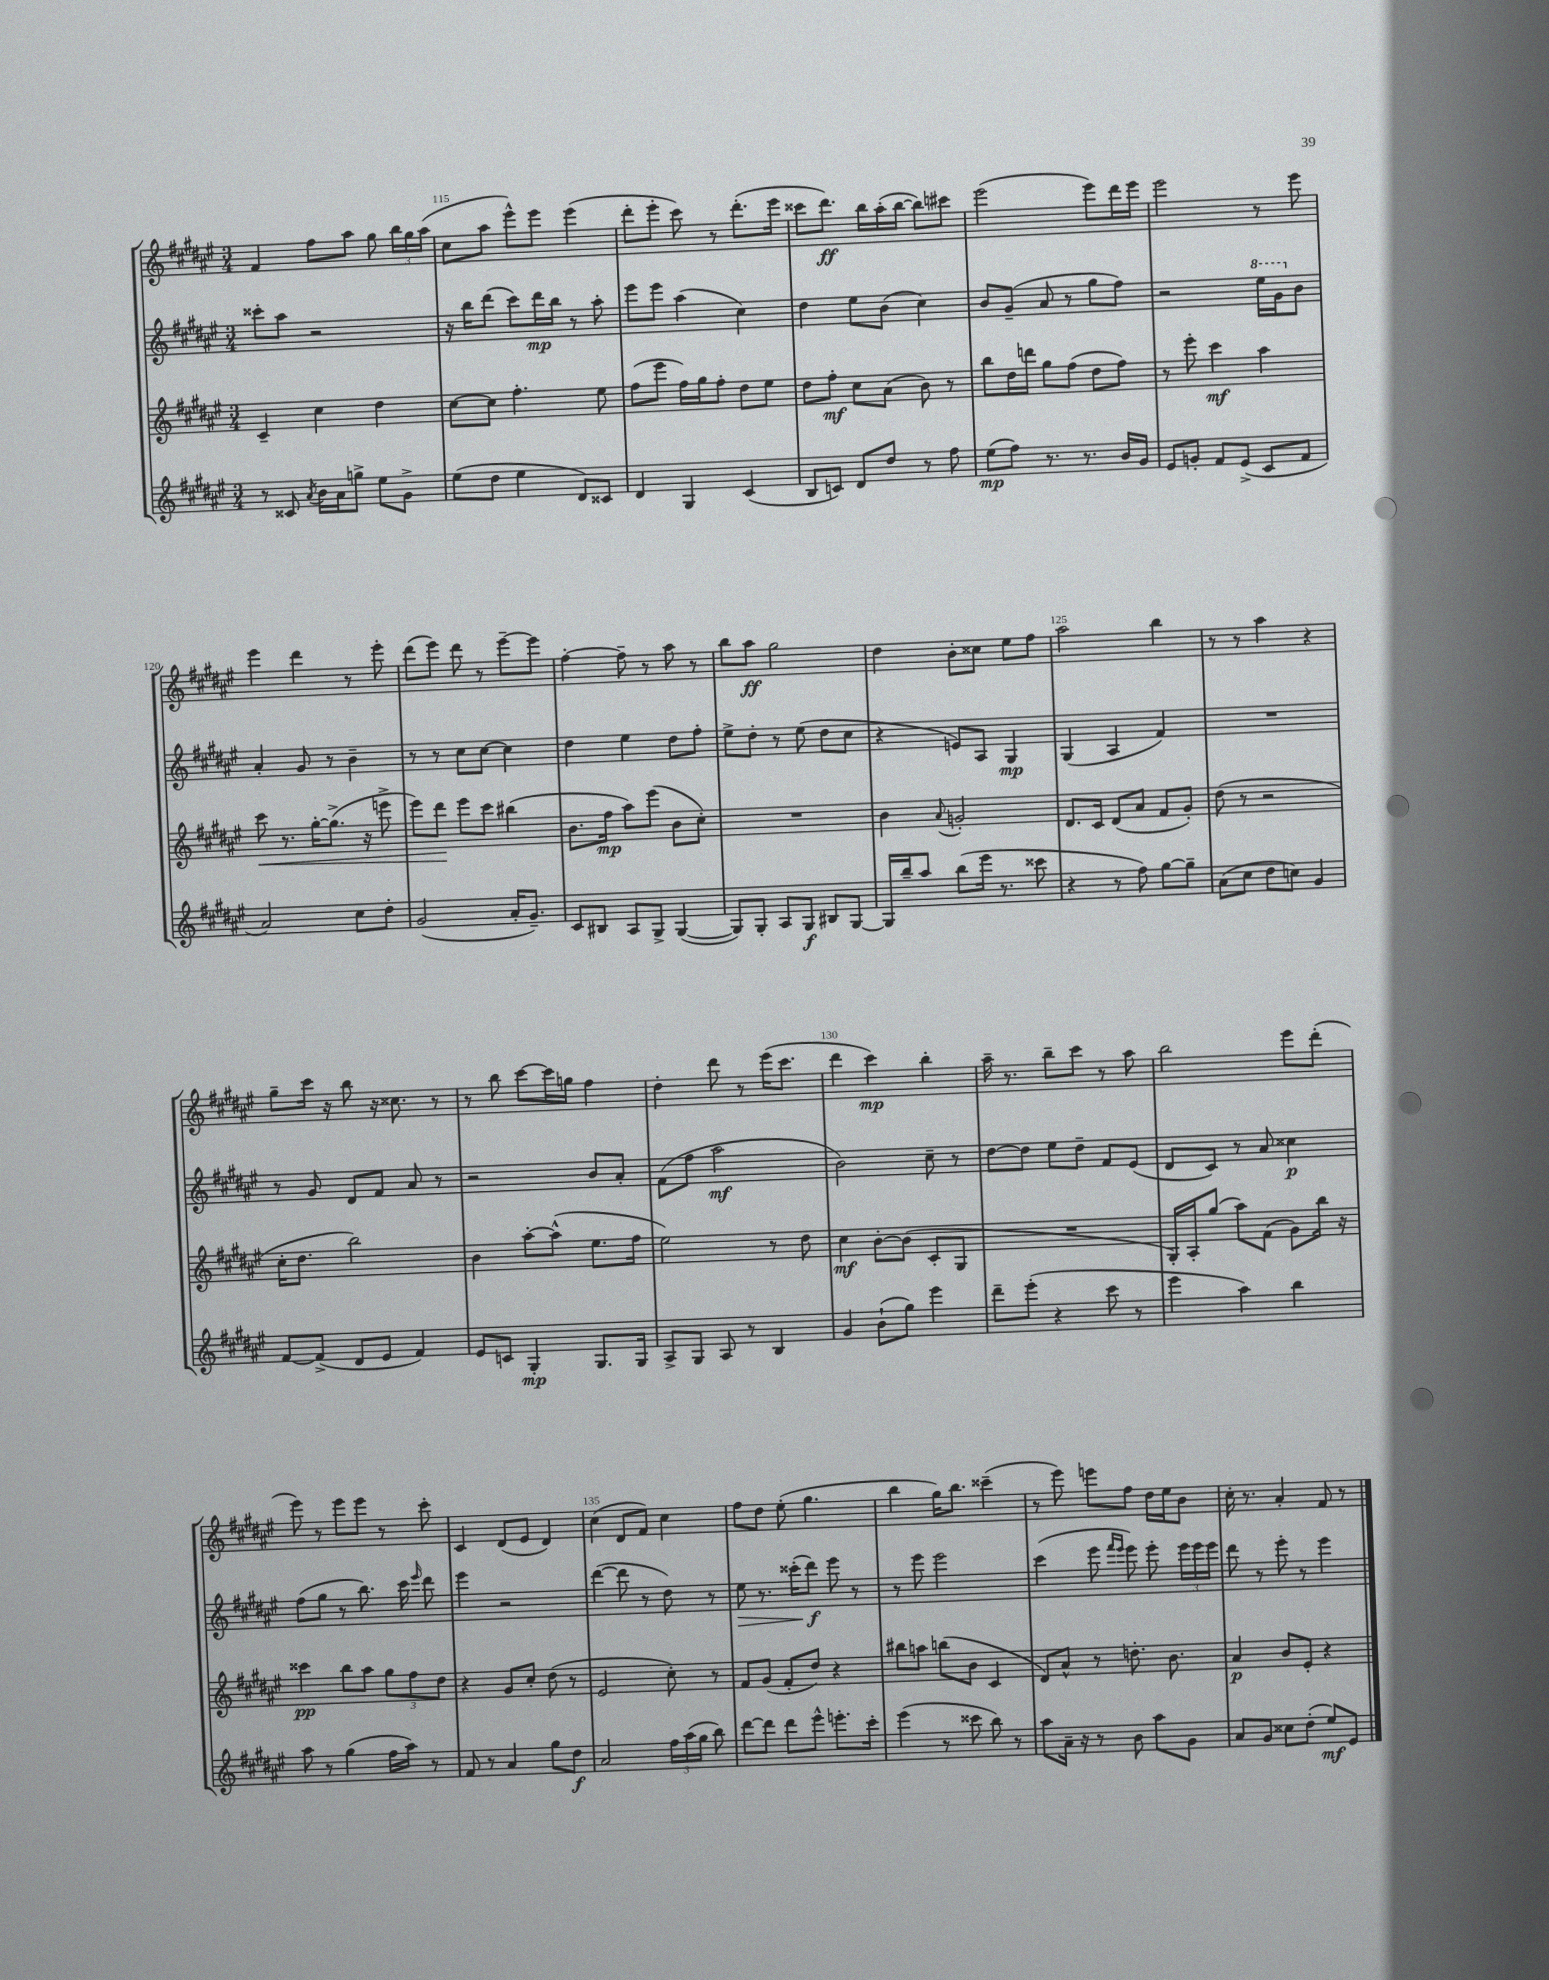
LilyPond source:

<<
\new StaffGroup <<
\new Staff = "s0" {
    \clef treble \key fis \major \numericTimeSignature \time 3/4
    \autoBeamOff fis'4 fis''8[ ais''8] gis''8 \tuplet 3/2 { b''16[ gis''16 ais''16]( } |
    cis''8[ ais''8] eis'''8[-^) eis'''8] eis'''4( |
    dis'''8[-. eis'''8]-. cis'''8) r8 dis'''8.[-.( eis'''16] |
    cisis'''8[ dis'''8.]\ff) b''16[ ais''16-.( b''16]~ b''8[) cis'''8] |
    eis'''2( eis'''8[) dis'''16 eis'''16] |
    eis'''2 r8 eis'''8 |
    eis'''4 dis'''4 r8 eis'''8-. |
    dis'''8[( eis'''8]) dis'''8 r8 eis'''8[~-- eis'''8] |
    fis''4~-. fis''8-- r8 ais''8 r8 |
    b''8[ ais''8]\ff gis''2 |
    dis''4 b'8[-. cisis''8] eis''8[ fis''8] |
    ais''2 b''4 |
    r8 r8 ais''4 r4 |
    gis''8[-- cis'''16] r16 b''8 r16 cisis''8. r8 |
    r8 b''8 cis'''8[~ cis'''16 g''16] fis''4 |
    dis''4-. dis'''8 r8 eis'''16[( cis'''8.] |
    dis'''4 cis'''4\mp) b''4-. |
    ais''16-- r8. b''8[-- cis'''8] r8 ais''8 |
    b''2 eis'''8[ dis'''8]-.( |
    eis'''8) r8 eis'''8[ eis'''8] r8 cis'''8-. |
    cis'4 dis'8[( eis'8] dis'4) |
    cis''4( dis'8[ fis'8]) cis''4 |
    fis''8[ dis''8] eis''8-.( gis''4. |
    b''4 gis''16[) b''8.] cisis'''4--( |
    r8 eis'''8) e'''8[ fis''8] dis''16[ eis''16 b'8] |
    cis''16-. r8. ais'4-. fis'8 r8 \bar "|." |
}
\new Staff = "s1" {
    \clef treble \key fis \major \numericTimeSignature \time 3/4
    \autoBeamOff cisis'''8[-. ais''8] r2 |
    r16 b''16[ dis'''8]( cis'''8[) dis'''16\mp b''16] r8 ais''8-. |
    eis'''8[ eis'''8] ais''4( cis''4) |
    dis''4 eis''8[ b'8]( cis''4) |
    b'8[ gis'8]--( ais'8 r8 gis''8[ fis''8]) |
    r2 \ottava #1 eis'''16[ gis''16 \ottava #0 b'8] |
    ais'4-. gis'8 r8 b'4-- |
    r8 r8 cis''8[ cis''8]~ cis''4 |
    dis''4 eis''4 dis''8[ fis''8]-. |
    eis''8[-> dis''8]-. r8 eis''8( dis''8[ cis''8] |
    r4 e'8[) ais8] gis4\mp |
    gis4( ais4 fis'4) |
    R2. |
    r8 gis'8 dis'8[ fis'8] ais'8 r8 |
    r2 b'8[ ais'8]-. |
    fis'8[( fis''8] ais''2\mf |
    b'2) cis''8-- r8 |
    dis''8[~ dis''8] eis''8[ dis''8]-- fis'8[ eis'8]( |
    dis'8[ cis'8]) r8 ais'8 cisis''4\p |
    fis''8[( gis''8] r8 b''8.) cis'''16 \grace { eis'''16 } dis'''8 |
    eis'''4 r2 |
    dis'''4~( dis'''8 r8 dis''8) r8 |
    eis''8\> r8. cisis'''16[-.( dis'''8]\f\!) eis'''8 r8 |
    r8 eis'''8 eis'''2 |
    cis'''4( eis'''8 \grace { fis'''16[ eis'''16] } eis'''8) eis'''8-. \tuplet 3/2 { eis'''16[ eis'''16 eis'''16] } |
    dis'''8 r8 eis'''8-. r8 eis'''4 \bar "|." |
}
\new Staff = "s2" {
    \clef treble \key fis \major \numericTimeSignature \time 3/4
    \autoBeamOff cis'4-- cis''4 dis''4 |
    cis''8[~ cis''8] fis''4.-. eis''8 |
    fis''8[( eis'''8] fis''16[) gis''16 fis''8]-. dis''8[ eis''8] |
    dis''8[ fis''8]-.\mf cis''8[ ais'8]( b'8) r8 |
    b''8[ dis''16 d'''16] gis''8[ fis''8]( dis''8[ fis''8]) |
    r8 eis'''8-. cis'''4\mf ais''4 |
    cis'''8\< r8. gis''16[~-. gis''8.]->( r16 e'''8-> |
    eis'''8[) dis'''8]\! eis'''8[ cis'''8] bis''4( |
    b'8.[ fis''16]\mp ais''8[) eis'''8]( b'8[ cis''8]-.) |
    R2. |
    b'4 \appoggiatura { ais'8 } g'2-. |
    dis'8.[ cis'16] dis'8[( ais'8] fis'8[ gis'8]-.) |
    dis''8( r8 r2 |
    cis''16[-. dis''8.] b''2) |
    b'4 ais''8[~-. ais''8]-^( eis''8.[ fis''16] |
    eis''2) r8 dis''8 |
    cis''4\mf b'8[~-. b'8]( cis'8[-. gis8] |
    R2. |
    gis16[-.) ais16-. gis''8]( ais''8[) fis'8]( gis'8[) b''16] r16 |
    cisis'''4\pp b''8[ ais''8] \tuplet 3/2 { gis''8[ fis''8 dis''8] } |
    r4 gis'8[ cis''8]-. dis''8( r8 |
    eis'2 cis''8-.) r8 |
    fis'8[ gis'8]( fis'8[-. dis''8]) r4 |
    bis''8[ a''8] b''8[( b'8] cis'4 |
    dis'8[) ais'8]-^ r8 d''8.-. b'8. |
    ais'4\p b'8[ eis'8]-. r4 \bar "|." |
}
\new Staff = "s3" {
    \clef treble \key fis \major \numericTimeSignature \time 3/4
    \autoBeamOff r8 cisis'8 \acciaccatura { ais'8 } b'16[ ais'16 g''8]-> eis''8[ gis'8]-> |
    eis''8[( dis''8] eis''4 dis'8[) cisis'8] |
    dis'4 gis4 cis'4( |
    b8[ c'8]) dis'8[ dis''8] r8 fis''8 |
    eis''8[\mp( fis''8]) r8. r8. b'16[ gis'16] |
    eis'8[ g'8]-. fis'8[ eis'8]->( cis'8[ fis'8] |
    ais'2) cis''8[ dis''8]-. |
    gis'2( ais'16[-. gis'8.]--) |
    cis'8[ bis8] ais8[ gis8]-> gis4~( |
    gis8[) gis8]-. ais8[ gis8]\f bis8[ gis8]~ |
    gis16[ b''16-- ais''8] b''8[( eis'''16] r8. cisis'''8 |
    r4 r8 fis''8) gis''8[~ gis''8]-- |
    ais'8[( cis''8] dis''8[ c''8]) gis'4 |
    fis'8[~ fis'8]->( dis'8[ eis'8] fis'4) |
    eis'8[ c'8] gis4-.\mp gis8.[ gis16] |
    ais8[-> gis8] ais8 r8 b4 |
    gis'4 b'8[-!( gis''8]) eis'''4 |
    dis'''8[-- eis'''8]-.( r4 cis'''8 r8 |
    eis'''4 ais''4) b''4 |
    ais''8 r8 gis''4( fis''16[ ais''16]) r8 |
    fis'8 r8 ais'4 gis''8[ dis''8]\f |
    ais'2 \tuplet 3/2 { fis''16[ ais''16( gis''16] } b''8) |
    dis'''8[~ dis'''8] dis'''8[ eis'''8]-^ e'''8.[-. cis'''16]-. |
    eis'''4( r8 cisis'''8 b''8) r8 |
    ais''8[ ais'16]-- r16 r8 b'8 ais''8[ gis'8] |
    ais'8[ gis'8] cisis''8[ dis''8]-.( eis''8[\mf) eis'8] \bar "|." |
}
>>
>>
\layout { \context { \Score currentBarNumber = #114 \override BarNumber.break-visibility = ##(#f #t #t) barNumberVisibility = #(every-nth-bar-number-visible 5) } }
